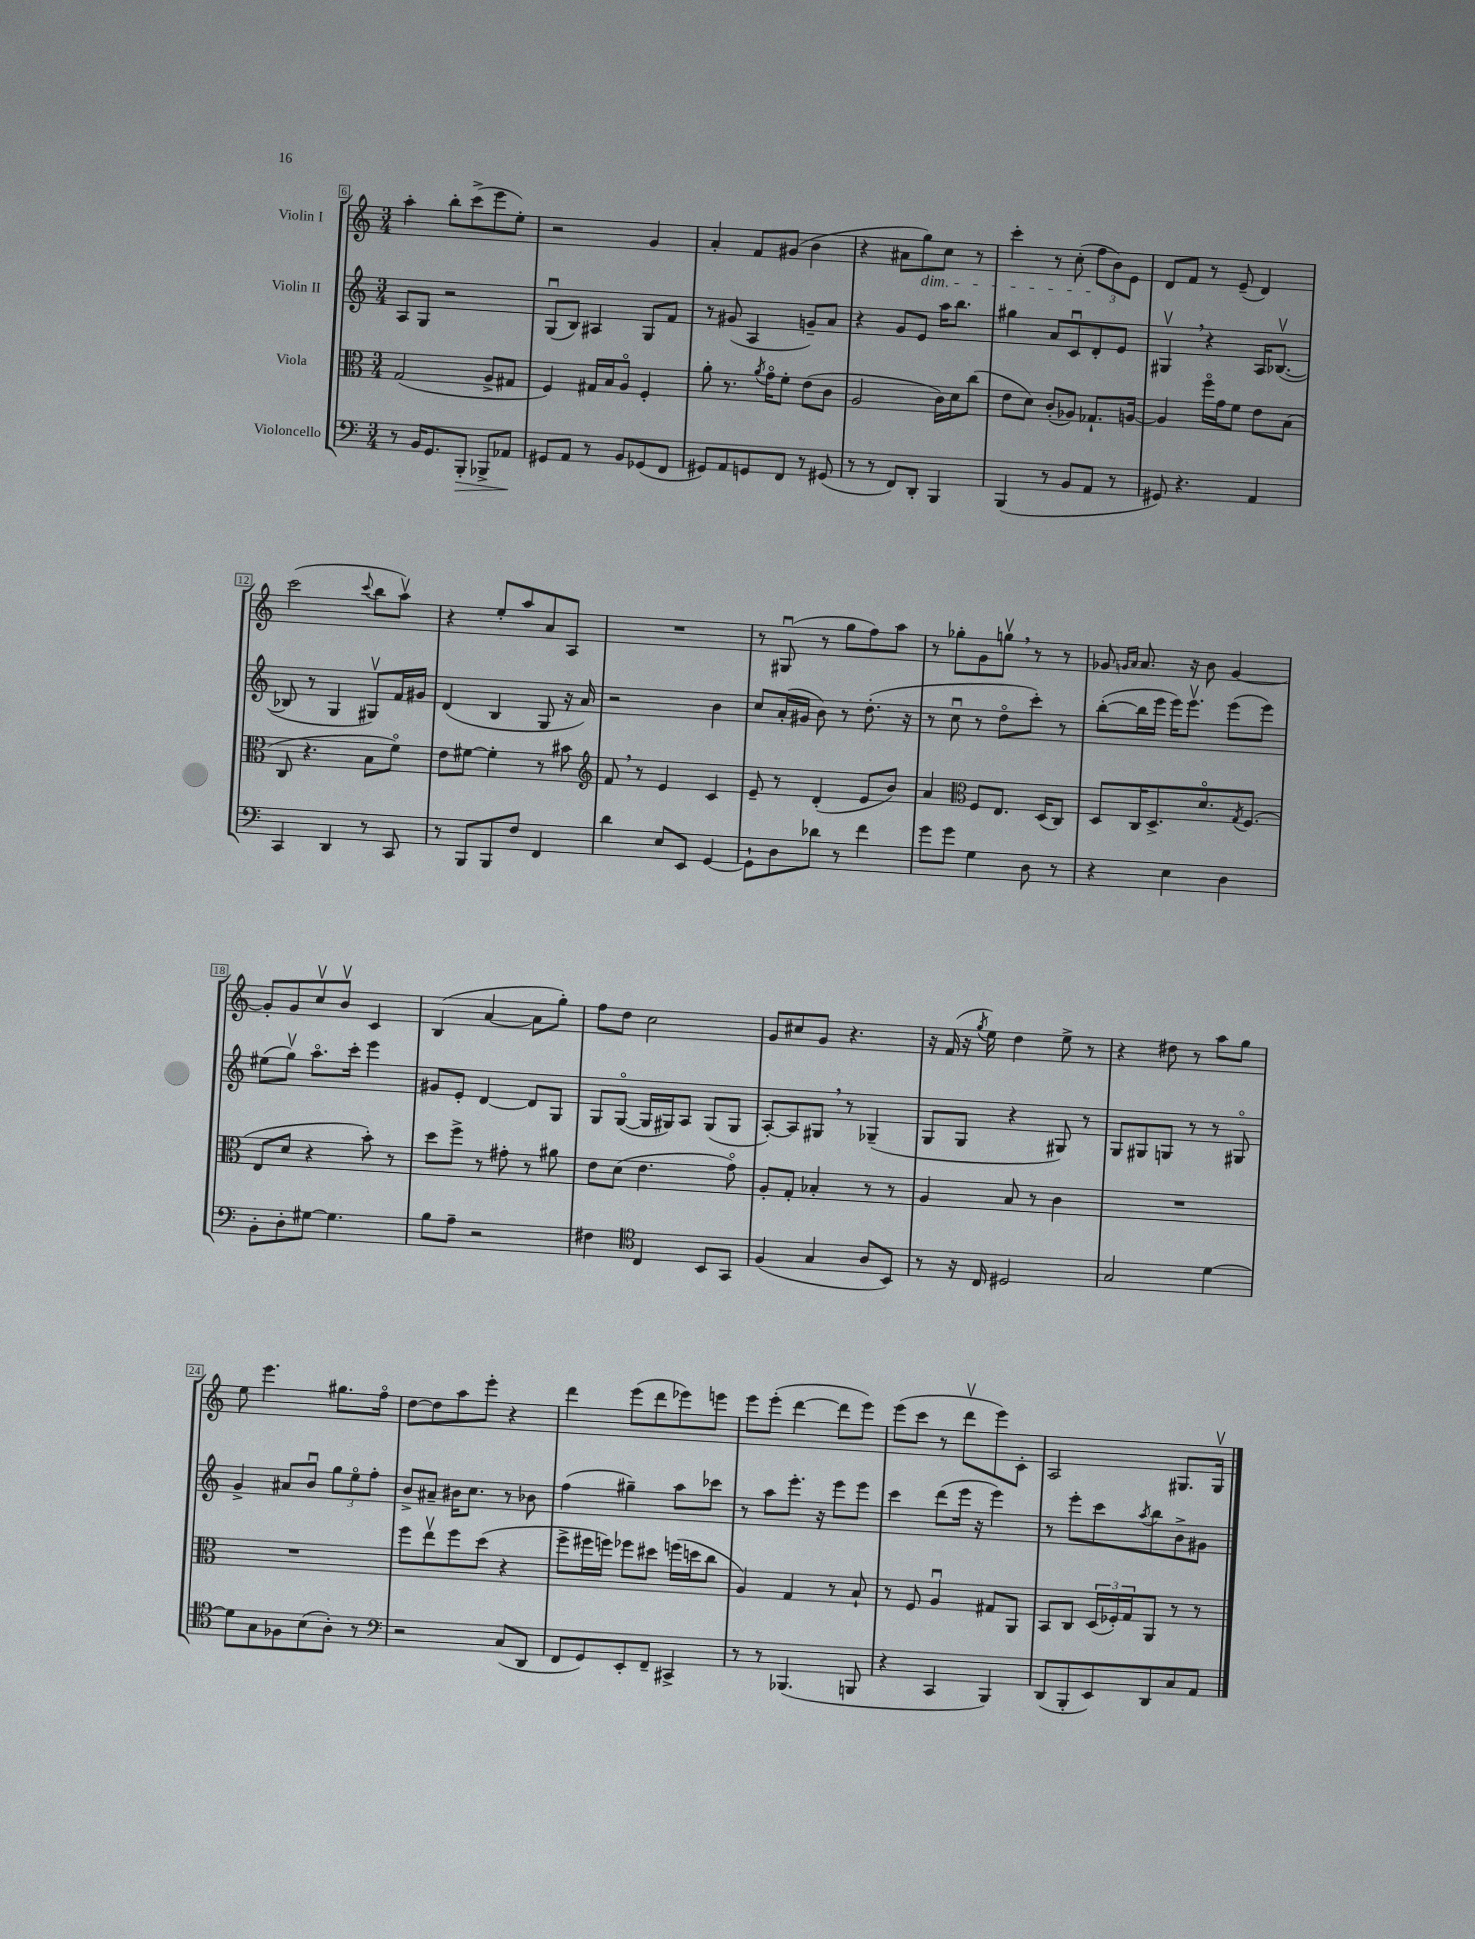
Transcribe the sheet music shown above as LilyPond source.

<<
\new StaffGroup <<
\new Staff = "s0" \with { instrumentName = "Violin I" } {
    \clef treble \key c \major \numericTimeSignature \time 3/4
    a''4-. b''8-. c'''8->( e'''8 e''8-.) |
    r2 g'4 |
    a'4-. f'8 gis'8( b'4 |
    r4 ais'8 g''8\dim) c''8 r8 |
    c'''4-. r8 c''8-.( \tuplet 3/2 { f''8\! b'8) e'8 } |
    d'8 f'8 r8 e'8--( d'4) |
    c'''2( \appoggiatura { c'''8 } b''8 a''8\upbow) |
    r4 e''8-. a''8 a'8 a8 |
    R2. |
    r8 gis8\downbow( r8 g''8 f''8) a''8 |
    r8 ges''8-. g'8 g''8\upbow \breathe r8 r8 |
    ges'8 \grace { g'16 a'16 } a'8. r16 b'8 g'4~ |
    g'8-. g'8 c''8\upbow b'8\upbow c'4 |
    b4( a'4~ a'8 g''8-.) |
    f''8 d''8 c''2 |
    g'8 cis''8 g'8 r4. |
    r16 f'16( r16 \acciaccatura { g''8 } e''16) d''4 e''8-> r8 |
    r4 dis''8 r8 a''8 g''8 |
    e''8 e'''4. gis''8. f''16\flageolet |
    d''8~ d''8 a''8 e'''8-. r4 |
    d'''4 e'''8( d'''8 ees'''8) e'''8 |
    e'''8 e'''8-.( d'''4~ d'''8 e'''8) |
    e'''8( c'''8 r8 d'''8\upbow e'''8) c'8-. |
    a2 gis8. gis16\upbow \bar "|." |
}
\new Staff = "s1" \with { instrumentName = "Violin II" } {
    \clef treble \key c \major \numericTimeSignature \time 3/4
    a8 g8 r2 |
    g8\downbow( b8) ais4 g8 f'8 |
    r8 gis'8( a4 g'8--) a'8 |
    r4 g'8 e'8 a''16 b''8. |
    gis''4 a'8 c'8\downbow d'8-. e'8 |
    gis4\upbow \breathe r4 a16 bes8.~\upbow( |
    bes8 r8 g4 gis8\upbow) f'16 gis'16 |
    d'4( b4 g8 r16 a'16) |
    r2 b'4 |
    c''8 a'16-.( gis'16 b'8) r8 d''8.-.( r16 |
    r8 c''8\downbow r8 d''8\flageolet c'''8-.) r8 |
    b''8~-.( b''16 e'''16 e'''16) e'''8.\upbow e'''8( e'''8) |
    eis''8( g''8\upbow) a''8.\flageolet c'''16-. e'''4 |
    gis'8 e'8-. d'4~ d'8 g8 |
    g8 g8~\flageolet( g16 gis16) a8 gis8( gis8 |
    a8~-.) a8 gis8 \breathe r8 ges4--( |
    g8 g8 r4 gis8) r8 |
    g8 gis8 g8 r8 r8 gis8\flageolet |
    g'4-> ais'8 b'8\downbow \tuplet 3/2 { g''8 e''8\flageolet f''8-. } |
    b'8-> ais'8-- bis'16 c''8. r8 bes'8 |
    f''4( gis''4--) a''8 ces'''8 |
    r8 a''8 e'''8.-. r16 e'''8 e'''8 |
    c'''4 d'''8( e'''16 r16 e'''4) |
    r8 e'''8-. c'''8 \acciaccatura { a''8 } b''8 b'8-> gis'8 \bar "|." |
}
\new Staff = "s2" \with { instrumentName = "Viola" } {
    \clef alto \key c \major \numericTimeSignature \time 3/4
    g2( a8-> gis8 |
    f4) gis16 b16 a8\flageolet f4-. |
    a'8-. r8. \acciaccatura { a'8 } g'16\flageolet f'8-. e'8( c'8 |
    a2 c'16) d'16 c''8( |
    e'8 d'8) c'8-.( aes8) ges8.-! a16~ |
    a4 f''16\flageolet g'16 f'8 e'8 b8( |
    c8 r4. b8 f'8\flageolet) |
    e'8 fis'8~ fis'4-. r8 bis'8 |
    \clef treble f'8 \breathe r8 e'4 c'4 |
    e'8-- r8 d'4-.( e'8 b'8) |
    a'4 \clef alto f8 e8. d16( c8) |
    d8 c16 d8.-> d'8.\flageolet \acciaccatura { g8 } f8.( |
    e8 d'8 r4 b'8-.) r8 |
    d''8 f''8-> r8 gis'8-. r8 ais'8 |
    e'8 d'8( e'4. g'8\flageolet) |
    a8-. g8-. bes4-. r8 r8 |
    a4 b8 r8 c'4 |
    R2. |
    R2. |
    f''8 e''8\upbow f''8 d''8( r4 |
    f''8-> fis''16 f''16) fes''8 dis''8 f''16( d''16 c''8 |
    a4) g4 r8 b8-! |
    r8 f8 a4\downbow gis8 a,8 |
    b,8 c8 \tuplet 3/2 { d16( fes16-.) g16 } a,8 r8 r8 \bar "|." |
}
\new Staff = "s3" \with { instrumentName = "Violoncello" } {
    \clef bass \key c \major \numericTimeSignature \time 3/4
    r8 b,16 g,8. b,,8-.\> bes,,8-> aes,8\! |
    gis,8 a,8 r8 b,8 ges,8( f,8 |
    gis,8) a,8 g,8 f,8 r8 gis,8( |
    r8 r8 f,8) d,8-. b,,4 |
    b,,4( r8 b,8 a,8 r8 |
    gis,8) r4. a,4 |
    c,4 d,4 r8 c,8 |
    r8 b,,8 b,,8 f8 f,4 |
    d'4 e8 e,8 g,4~ |
    g,8-! d8 des'8 r8 f'4 |
    g'8 g'8 g4 d8 r8 |
    r4 e4 d4 |
    b,8-. d8-. gis8~ gis4. |
    b8 a8-- r2 |
    fis4 \clef tenor c4 b,8 g,8 |
    f4( g4 a8 b,8) |
    r8 r16 c16 dis2 |
    g2 d'4~ |
    d'8 g8 fes8 b8( a8-.) r8 |
    \clef bass r2 c8( d,8 |
    f,8 g,8) e,8-. f,8-- cis,4-> |
    r8 r8 bes,,4.( b,,8 |
    r4 c,4 b,,4) |
    d,8( b,,8-. e,8) d,8 c8 a,8 \bar "|." |
}
>>
>>
\layout { \context { \Score currentBarNumber = #6 \override BarNumber.stencil = #(make-stencil-boxer 0.1 0.3 ly:text-interface::print) } }
